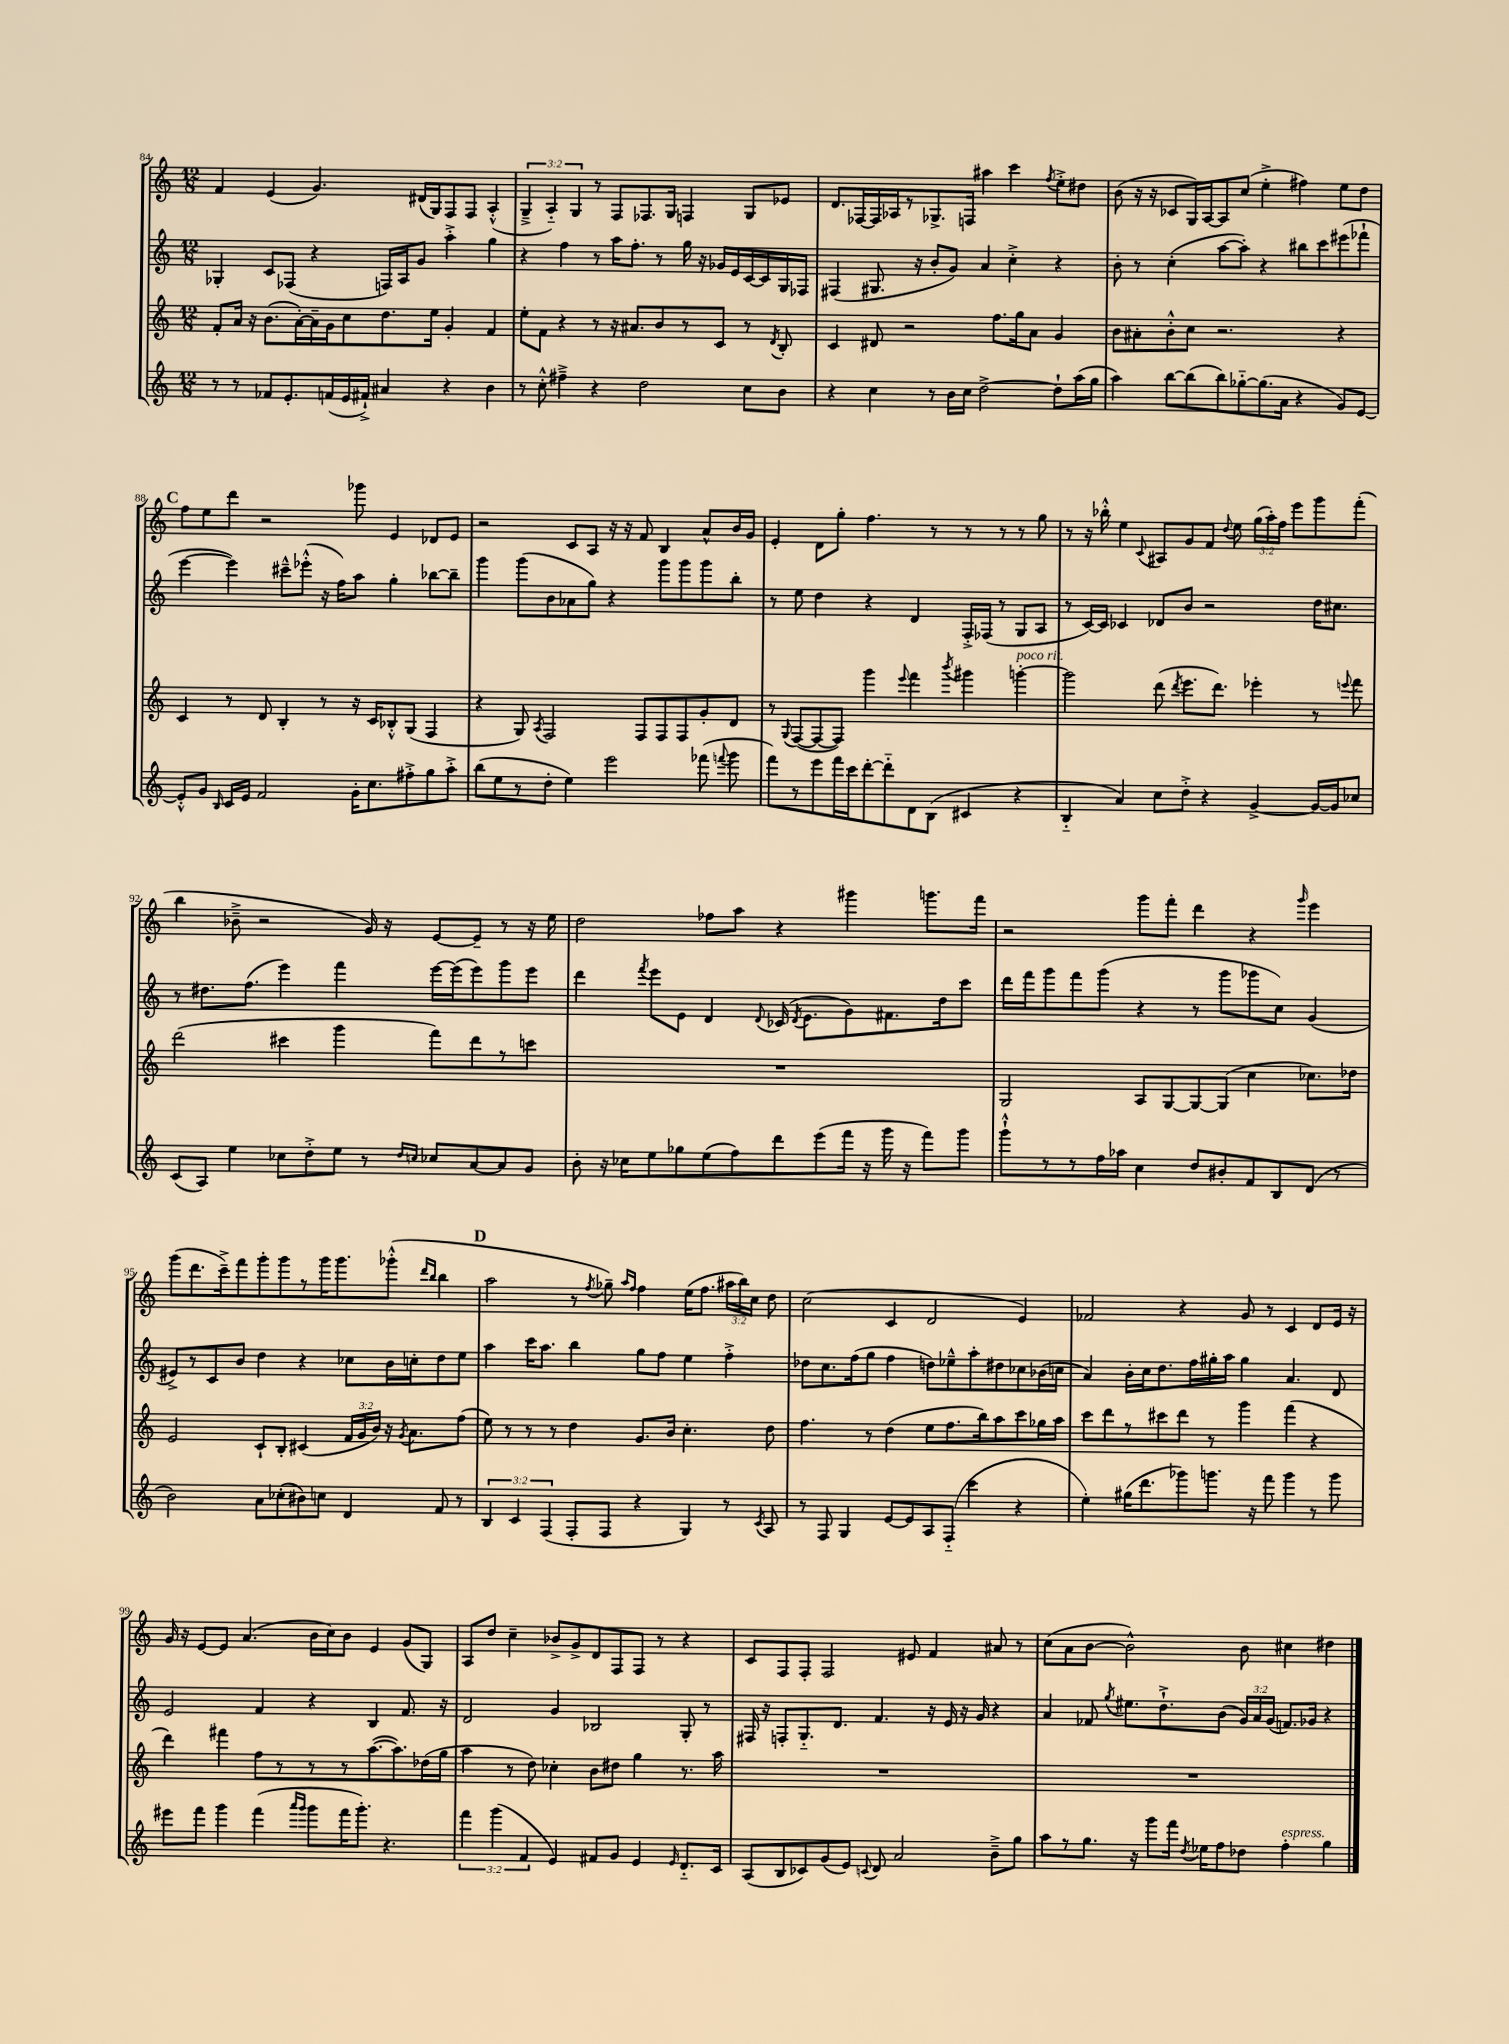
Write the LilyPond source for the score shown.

<<
\new StaffGroup <<
\new Staff = "s0" {
    \clef treble \key c \major \numericTimeSignature \time 12/8 \override Staff.TupletNumber.text = #tuplet-number::calc-fraction-text
    \autoBeamOff f'4 e'4( g'4.) dis'16[( g16) f8 f8] a4-.-^( |
    \tuplet 3/2 { g4---> a4-_) g4 } r8 f8[ fes8. g16] f4 g8[ ees'8] |
    d'8.[ fes16~ fes16 aes16 r8 ges8.-> f16] ais''4 c'''4 \acciaccatura { f''8 } e''8[-.-> dis''8] |
    b'8( r16 r16 ces'8[ g16) a16~ a8 c''8]( e''4-.-> fis''4) e''8[ d''8] |
    \mark \markup { \bold "C" } f''8[ e''8 d'''8] r2 ges'''8 e'4 des'8[ e'8] |
    r2 c'8[ a8] r16 r16 f'8 b4 a'8[-^ b'16 g'16] |
    e'4-. d'8[ g''8]-. f''4. r8 r8 r8 r8 g''8 |
    r8 r16 bes''16-.-^ e''4 \appoggiatura { c'8 } ais8[ g'8 f'8] \appoggiatura { d''8 } e''8 \tuplet 3/2 { g''16[( a''16-.) f''16] } e'''8[ g'''8 f'''8]-.( |
    b''4 bes'8---> r2 g'16) r16 e'8[~ e'8]-- r8 r16 e''16 |
    d''2 fes''8[ a''8] r4 gis'''4 g'''8.[ f'''16] |
    r2 g'''8[ f'''8]-. d'''4 r4 \grace { g'''16 } e'''4 |
    g'''8[( d'''8. c'''16--->) f'''8 g'''8-. g'''8 r8 g'''16 g'''8. ges'''8]-.-^( \grace { d'''16[ b''16] } b''4 |
    \mark \markup { \bold "D" } a''2 r8 \acciaccatura { f''8 } ges''8--) \grace { a''16[ f''16] } f''4 e''16[( f''8.] \tuplet 3/2 { ais''16[ b''16) c''16] } d''8 |
    c''2( c'4 d'2 e'4) |
    fes'2 r4 g'8 r8 c'4 d'8[ e'16] r16 |
    g'16 r16 e'8[~ e'8] a'4.( b'16[ c''16) b'8] e'4 g'8[( g8]) |
    a8[ d''8] c''4-- bes'8[-> g'8-> d'8 f8 f8] r8 r4 |
    c'8[ f8 f8]-. f2 eis'8 f'4 ais'8 r8 |
    c''8[( a'8 b'8]~ b'2-^) b'8 cis''4 dis''4 \bar "|." |
}
\new Staff = "s1" {
    \clef treble \key c \major \numericTimeSignature \time 12/8 \override Staff.TupletNumber.text = #tuplet-number::calc-fraction-text
    \autoBeamOff ges4-. c'8[ fes8]( r4 f16[) a16 g'8] a''4-.-> g''4 |
    r4 f''4 r8 a''16[ f''8.]-. r8 g''16 r16 ges'16[ e'16 c'16~ c'16 g16 fes16] |
    fis4( gis8. r16 b'8[-. g'8]) a'4 c''4-.-> r4 |
    b'8-. r8 c''4-.( a''8[~ a''8]-.) r4 bis''8[ c'''8 eis'''8( fes'''8]-! |
    \mark \markup { \bold "C" } e'''4~ e'''4) cis'''8[---^ ees'''8]-.-^( r16 f''16[) a''8] g''4-. bes''8[~ bes''8]-- |
    g'''4 g'''8[( b'8 aes'8 g''8]) r4 g'''8[ g'''8 g'''8 b''8]-. |
    r8 e''8 d''4 r4 d'4 f16[-.-> fes16]( r8 g8[ a8] |
    r8 c'16[~) c'16] ces'4 des'8[ b'8] r2 d''16[ cis''8.] |
    r8 dis''8.[ f''8.]( e'''4) f'''4 e'''16[~ e'''16( e'''8) g'''8 e'''8] |
    d'''4 \acciaccatura { f'''8 } e'''8[ e'8] d'4 \appoggiatura { d'8 } ces'16( \acciaccatura { d'8 } e'8.[ g'8) fis'8. d''16 c'''8] |
    d'''16[ f'''16 g'''8 f'''8 g'''8]( r4 r8 g'''8[ ges'''8 c''8]) g'4( |
    eis'8[->) r8 c'8 b'8] d''4 r4 ces''8[ b'16 c''16-. d''8 e''8] |
    \mark \markup { \bold "D" } a''4 c'''16[ a''8.] b''4 g''8[ f''8] e''4 f''4-.-> |
    des''8[ c''8. f''16( g''8] f''4 d''8[) ees''8---^ a''8-. dis''8 ces''8 bes'16( c''16] |
    a'4) b'16[-. c''16 d''8. f''16 gis''16-. a''16] gis''4 a'4. d'8 |
    e'2 f'4 r4 b4 f'8. r16 |
    d'2 g'4 bes2 g8-. r8 |
    fis16 r16 f8[-. g8.-_ d'8.] f'4. r16 e'16 r16 g'16 r4 |
    a'4 fes'8 \acciaccatura { g''8 } eis''8.[ d''8.-!-> b'8]( \tuplet 3/2 { g'16[) a'16 g'16]( } f'8.[) ges'16] r4 \bar "|." |
}
\new Staff = "s2" {
    \clef treble \key c \major \numericTimeSignature \time 12/8 \override Staff.TupletNumber.text = #tuplet-number::calc-fraction-text
    \autoBeamOff f'8[-. a'16] r16 b'8.[( a'16~-.) a'16-- g'16 c''8 d''8. e''16] g'4-. f'4 |
    e''8[-. f'8] r4 r8 r16 ais'8.[ b'8 r8 c'8] r8 \acciaccatura { d'8 } b8-. |
    c'4 dis'8 r2 f''8.[ g''16 a'8] g'4 |
    b'8[ ais'8-. b'8-.-^ c''8] r2. r4 |
    \mark \markup { \bold "C" } c'4 r8 d'8 b4-. r8 r16 c'16[ bes8-.-^ g8]( f4 |
    r4 g8) \acciaccatura { a8 } f2 f8[ f8 f8 g'8-. d'8] |
    r8 \appoggiatura { g8 } f8[~( f8~ f8]) g'''4 \appoggiatura { e'''8 } f'''4 \acciaccatura { b'''8 } gis'''4 g'''4~-.^\markup { \italic "poco rit." } |
    g'''2 d'''8( \acciaccatura { d'''8 } e'''8.[ d'''8.]) ees'''4-. r8 \appoggiatura { e'''8 } f'''8 |
    d'''2( cis'''4 g'''4 f'''8[) d'''8 r8 c'''8] |
    R1. |
    g2 a8[ g8~ g8~ g8]( c''4 ces''8.[) des''16] |
    e'2 c'8[-! b8]-. cis'4( \tuplet 3/2 { f'16[ g'16 b'16]) } r16 \acciaccatura { g'8 } a'8.[ f''8]( |
    \mark \markup { \bold "D" } e''8) r8 r8 r8 d''4 g'8.[ b'16] c''4.-. d''8 |
    f''4. r8 d''4( e''8[ f''8. b''16) a''8 c'''8 ges''16 a''16] |
    c'''8[ d'''8 r8 cis'''8 d'''8] r8 g'''4 f'''4( r4 |
    d'''4) fis'''4 f''8[ r8 r8 r8 a''8.~( a''8.) des''16( g''16] |
    a''4 r8 d''8) ces''4-. b'8[ dis''8] g''4 r8. a''16 |
    R1. |
    R1. \bar "|." |
}
\new Staff = "s3" {
    \clef treble \key c \major \numericTimeSignature \time 12/8 \override Staff.TupletNumber.text = #tuplet-number::calc-fraction-text
    \autoBeamOff r8 r8 fes'8[ e'8.-. f'16( e'16 fis'16]-!->) ais'4 r4 b'4 |
    r8 c''8-.-^ fis''4---> r4 d''2 c''8[ b'8] |
    r4 c''4 r8 b'16[ c''16] d''2~-> d''8[-! a''16( g''16] |
    a''4) b''8[~ b''8( b''8) ges''8~-_ ges''8.( a'16] r4 g'8[) e'8]~ |
    \mark \markup { \bold "C" } e'8[-.-^ g'8] \grace { b16 } c'16[ e'16] f'2 g'16[-. c''8. fis''8-.-> g''8 a''8]-.-> |
    b''8[( e''8 r8 d''8]-. e''4) e'''2 fes'''8( \appoggiatura { f'''8 } g'''8 |
    f'''8[) r8 e'''8 f'''16 c'''16 d'''8~-. d'''8-_ d'8 b8]( cis'4 r4 |
    b4-_ a'4) c''8[ d''8]-.-> r4 g'4~-> g'16[~ g'16 ces''8] |
    c'8[( a8]) e''4 ces''8[ d''8-.-> e''8] r8 \grace { d''16[ c''16] } ces''8[ a'8~ a'8 g'8] |
    b'8-. r16 ces''16[ e''8 ges''8 e''8( f''8) d'''8 e'''8( f'''16] r16 g'''16 r16 f'''8[) g'''8] |
    g'''8[-!-^ r8 r8 f''16 aes''16] c''4 d''8[ bis'8-. f'8 b8 d'8]( r8 |
    b'2) a'8[ ces''8-.( bis'8) c''8] d'4 f'8 r8 |
    \mark \markup { \bold "D" } \tuplet 3/2 { b4 c'4 f4( } f8[-. f8] r4 g4) r8 \acciaccatura { c'8 } a8 |
    r8 f8 g4 e'8[~ e'8 a8 f8]-_( c'''4 r4 |
    e''4-.) gis''16[( d'''8. ges'''8) g'''8.] r16 f'''8 g'''4 r8 g'''8 |
    eis'''8[ f'''8] g'''4 f'''4( \grace { a'''16[ g'''16] } g'''8[ f'''16 g'''8.]-.) r4. |
    \tuplet 3/2 { f'''4 g'''4( f'4 } e'4) fis'8[ g'8] e'4 \grace { e'16 } d'8.[-_ c'16] |
    a8[( b8 ces'8) g'8( e'8]) \appoggiatura { c'8 } d'8 a'2 b'8[---> g''8] |
    a''8[ r8 g''8.] r16 g'''8[ f'''16] \acciaccatura { d''8 } ees''16[ f''8 des''8] f''4-.^\markup { \italic "espress." } g''4 \bar "|." |
}
>>
>>
\layout { \context { \Score currentBarNumber = #84 } }
